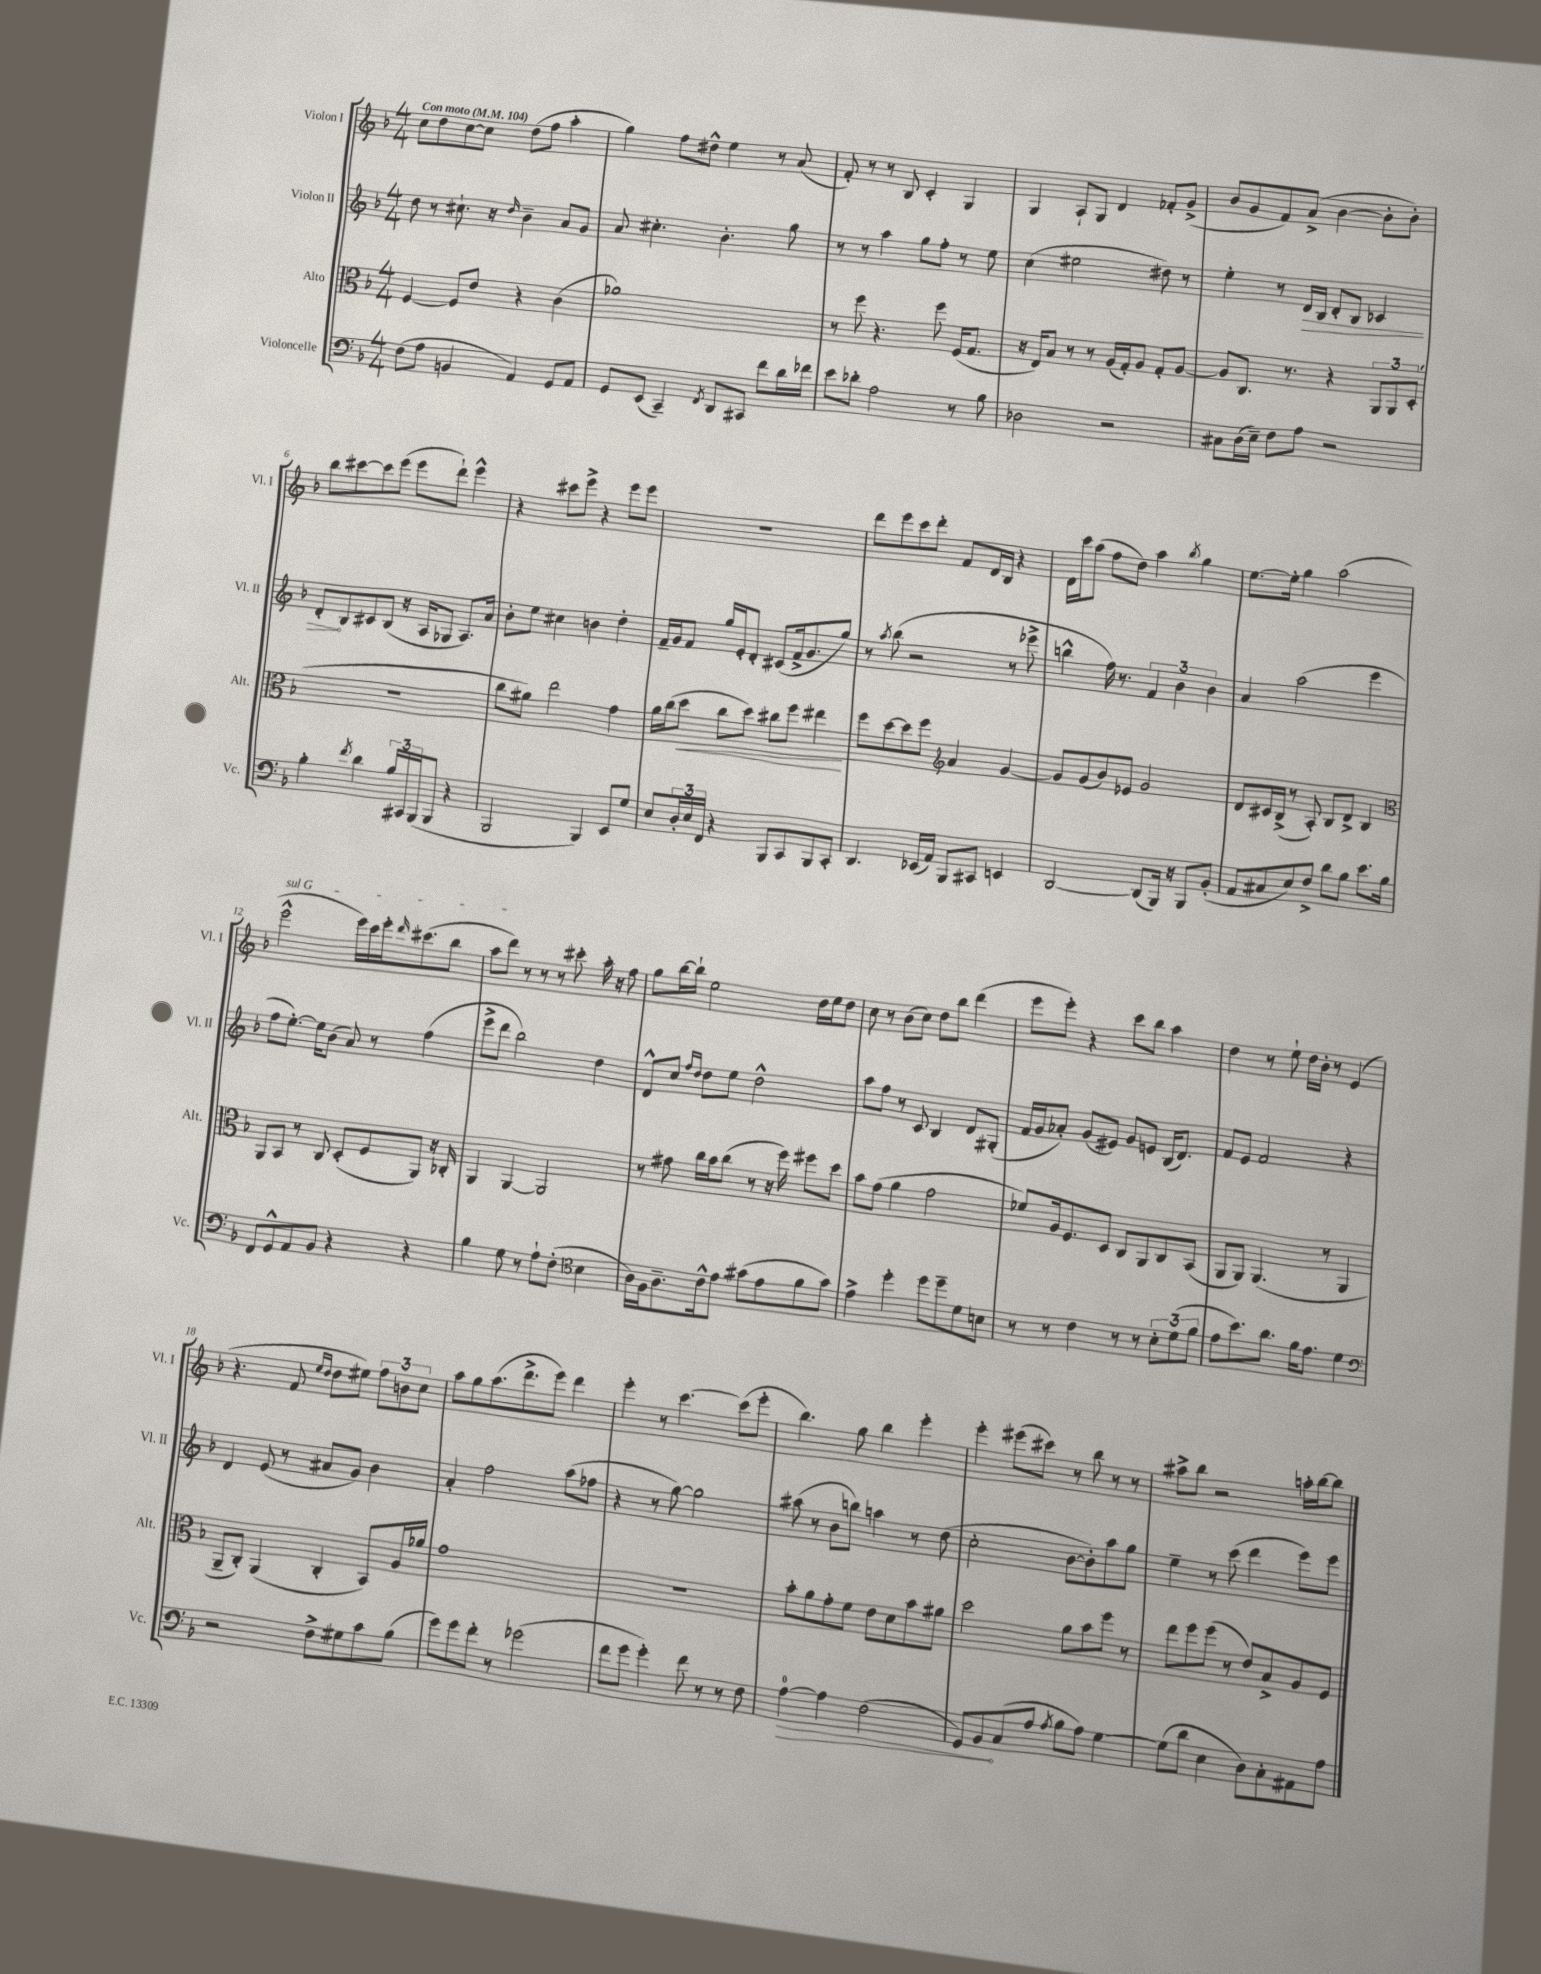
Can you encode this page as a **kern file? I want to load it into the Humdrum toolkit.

**kern	**kern	**kern	**kern
*staff4	*staff3	*staff2	*staff1
*clefF4	*clefC3	*clefG2	*clefG2
*k[b-]	*k[b-]	*k[b-]	*k[b-]
*M4/4	*M4/4	*M4/4	*M4/4
*MM104	*MM104	*MM104	*MM104
(8F	[4F	8dd	8cc
8A	.	8r	8dd
4BB	8F]	8.cc#`	[8cc
.	8e	.	8cc]
.	.	16r	.
.	.	16qqdd	.
4AA)	4r	4b-~	(8dd
.	.	.	8ff
8GG	(4c	8a	4aa'
8AA	.	8g	.
=	=	=	=
8GG	1a-)	8a	4gg)
(8EE	.	4.cc#'	.
4CC~)	.	.	8ff
.	.	.	8dd#^^
8qFF	.	.	.
8DD	.	4.b-'	4ee
8CC#	.	.	.
8f	.	.	8r
16d	.	8gg	(8a
16f-	.	.	.
=	=	=	=
8e	8r	8r	8f')
8d-'	8ff	8r	8r
2A	4.r	4aa	8r
.	.	.	8B-
.	.	8gg	4c'
.	8ff	8ff'	.
8r	(16F	8r	4G
.	8.G	.	.
8B-	.	8ee	.
=	=	=	=
2D-	16r	(4cc	4G
.	16E)	.	.
.	8B-	.	.
.	8r	2ee#	8A`
.	8r	.	8G
2r	(16A	.	4d
.	16G')	.	.
.	8A	.	.
.	8G'	8dd#)	8f-'
.	[8A	8r	(8g^
=	=	=	=
8C#	8A]	4ee'	8b-
(16D	8.C	.	8g
16E~)	.	.	.
8F	.	8r	8f)
.	8.r	.	.
8A	.	16d	(8a^
.	.	16B-	.
2r	4r	8d'	[4b-
.	.	8B-	.
.	12AA	4c-	8b-']
.	12AA	.	.
.	.	.	8b-')
.	(12D'	.	.
=	=	=	=
4B-'	1r	8d'	8bb-
.	.	8B-	[8ccc#
8qf	.	.	.
4d	.	8c#	8ccc#]
.	.	(8B-	(8eee
24B-	.	16r	8eee
24CC#	.	.	.
.	.	16A	.
(24BBB-	.	.	.
8BBB-	.	8G-	8ddd`)
4r	.	8.A)	4eee^^
.	.	16a	.
=	=	=	=
2BBB-	8cc	8b-'	4r
.	8a#)	8ee	.
.	2ee	4cc#	8ccc#
.	.	.	8eee^
4BBB-)	.	4b	4r
8EE	4g	4dd'	8eee
8G	.	.	8eee
=	=	=	=
8E	16a	16f~	1r
.	(16cc	16g	.
24D'	8dd	8f	.
24E	.	.	.
24FF	.	.	.
4r	8cc	16gg	.
.	.	16e'	.
.	8dd)	8d'	.
8BBB-	8cc#	(8c#	.
8CC	8ff	16f^	.
.	.	8.g	.
8BBB-	4ee#	.	.
8CC'	.	8gg)	.
=	=	=	=
4.DD	8ff	8r	8ddd
.	.	8qaa	.
.	[8dd	(8bb-	8eee
.	8dd]	2r	8ccc
(16EE-	8ff	.	8ddd'
16AA)	.	.	.
*	*clefG2	*	*
8BBB-	4a	.	8f
8CC#	.	.	16d
.	.	.	16B-
4EE	[4g	8r	4r
.	.	8eee-^	.
=	=	=	=
[2DD	8g]	4bb^^	16d
.	.	.	16ccc
.	(8g	.	(8aa
.	8b-)	16ff)	8ff
.	.	8.r	.
.	8e-	.	8dd)
(8DD]	2g	6f	4aa
16BBB-)	.	.	.
.	.	6b-	.
16r	.	.	.
.	.	.	8qbb-
8BBB-	.	.	4gg
.	.	6b-	.
(8BB-'	.	.	.
=	=	=	=
8AA	8d	4a	[8.ee
8C#	16c#	.	.
.	(16B-^	.	16ee']
8E)	8r	(2aa	4gg
8F^	8A')	.	.
8d	8B-	.	(2aa
8B-	8d^	.	.
8.e	4B-	4eee	.
16B-	.	.	.
=	=	=	=
*	*clefC3	*	*
8FF	8AA	8ff	2eee^^
8GG^^	8BB-	[8.ee')	.
8AA	8r	.	.
.	.	16ee]	.
8BB-	8C	(8b-	.
4r	(8D'	8a)	16eee)
.	.	.	16ccc
.	8F	8r	16eee'
.	.	.	16qqddd
.	.	.	(8.ccc#
4r	8AA)	(4ff	.
.	16r	.	8bb-
.	16C-'	.	.
=	=	=	=
4B-	4AA	8eee^	8aa
.	.	8ddd	8ddd)
8G	[4AA	2bb-)	8r
8r	.	.	8r
8A`	2AA]	.	8r
(8F'	.	.	8ccc#'
*clefC4	*	*	*
4B-	.	4dd	16aa'
.	.	.	16r
.	.	.	8ff
=	=	=	=
16A)	8r	8d^^	8gg
16F	.	.	.
8.A~	8g#	8cc	[16bb-
.	.	.	16bb-`]
.	.	16qqff	.
.	.	16qqdd	.
.	16cc	8dd	2ee
16c^^	16b-	.	.
8e	(8cc	8ee	.
(8g#	8r	2dd^^	.
8e	16r	.	.
.	16ff)	.	.
8f	8ff#	.	16dd
.	.	.	16ee
8g#)	8dd	.	8dd
=	=	=	=
4e^	8b-	8aa	8cc
.	(8g	8ff	8r
4dd'	4a	8r	(8b-
.	.	8c	8cc)
8dd	2g	4B-	8dd
8dd~	.	.	8bb-
8d	.	8d	(4ddd
8B	.	(8G#'	.
=	=	=	=
8r	8f-)	16f	8eee
.	.	16g	.
8r	16A	8a-')	8eee')
.	8.F	.	.
4c	.	(8g	4r
.	8D	8e#)	.
8r	8C	8g	8ccc
8r	8AA	8e	8bb-
12B-'	8C	(16B-	4aa
.	.	8.d)	.
(12d	.	.	.
.	(8BB-	.	.
12f	.	.	.
=	=	=	=
8e	8AA	8f	4dd
8.b-)	8AA)	8e	.
.	(4.AA	2f	8r
8.a	.	.	.
.	.	.	8ee`
16f	.	.	16dd
8.e	.	.	16b-'
.	8r	.	8r
4d	4AA	4r	(4e
=	=	=	=
*clefF4	*	*	*
2r	8AA~	4d	4.r
.	8C')	.	.
.	(4AA	(8e	.
.	.	8r	8f
.	.	.	16qqee
.	.	.	16qqdd
8F^	4C'	8a#	8dd
8G#	.	8g)	8ee#)
8c	8BB-)	4b-	12ff
.	.	.	12b
(8B-	16A	.	.
.	.	.	12cc
.	16a-	.	.
=	=	=	=
8g)	1g	4a'	8aa
8g	.	.	8gg
8f'	.	2ff	(8.aa
8r	.	.	.
.	.	.	8.ddd^
(2g-	.	.	.
.	.	.	8eee)
.	.	(8aa	4ddd
.	.	8ff-	.
=	=	=	=
8f	1r	4r	4eee'
8g	.	.	.
4g')	.	8r	8r
.	.	[8gg)	[4.ccc
8f	.	2gg]	.
8r	.	.	.
8r	.	.	(8ccc]
8F	.	.	8eee'
=	=	=	=
[4A	8b-'	(8aa#	4.bb-)
.	8a	8r	.
4A]	8g'	8b-	.
.	8f	8bb)	8gg
(2F	8e	4aa	4bb-
.	8d	.	.
.	8b-	8r	4eee'
.	8a#	(8dd	.
=	=	=	=
8GG)	2dd	2cc'	4eee'
8BB-	.	.	.
(8C	.	.	(8eee#
8A	.	.	8ccc#)
8qA	.	.	.
8B-	8a	[8b-	8r
8A)	8b-	8b-'])	8bb-
[4G	8ff	8aa	8r
.	8r	8gg	8r
=	=	=	=
(8G]	8ee	4ee~	8aa#^
8d	8ff	.	8bb-
4E	(8ff	8r	2r
.	8r	(8ccc	.
8D)	8e)	4ddd	.
8C'	8B-^	.	.
8AA#	8A	8eee)	16aa'
.	.	.	[16bb-
8A	8F	8eee	8bb-]
==	==	==	==
*-	*-	*-	*-
